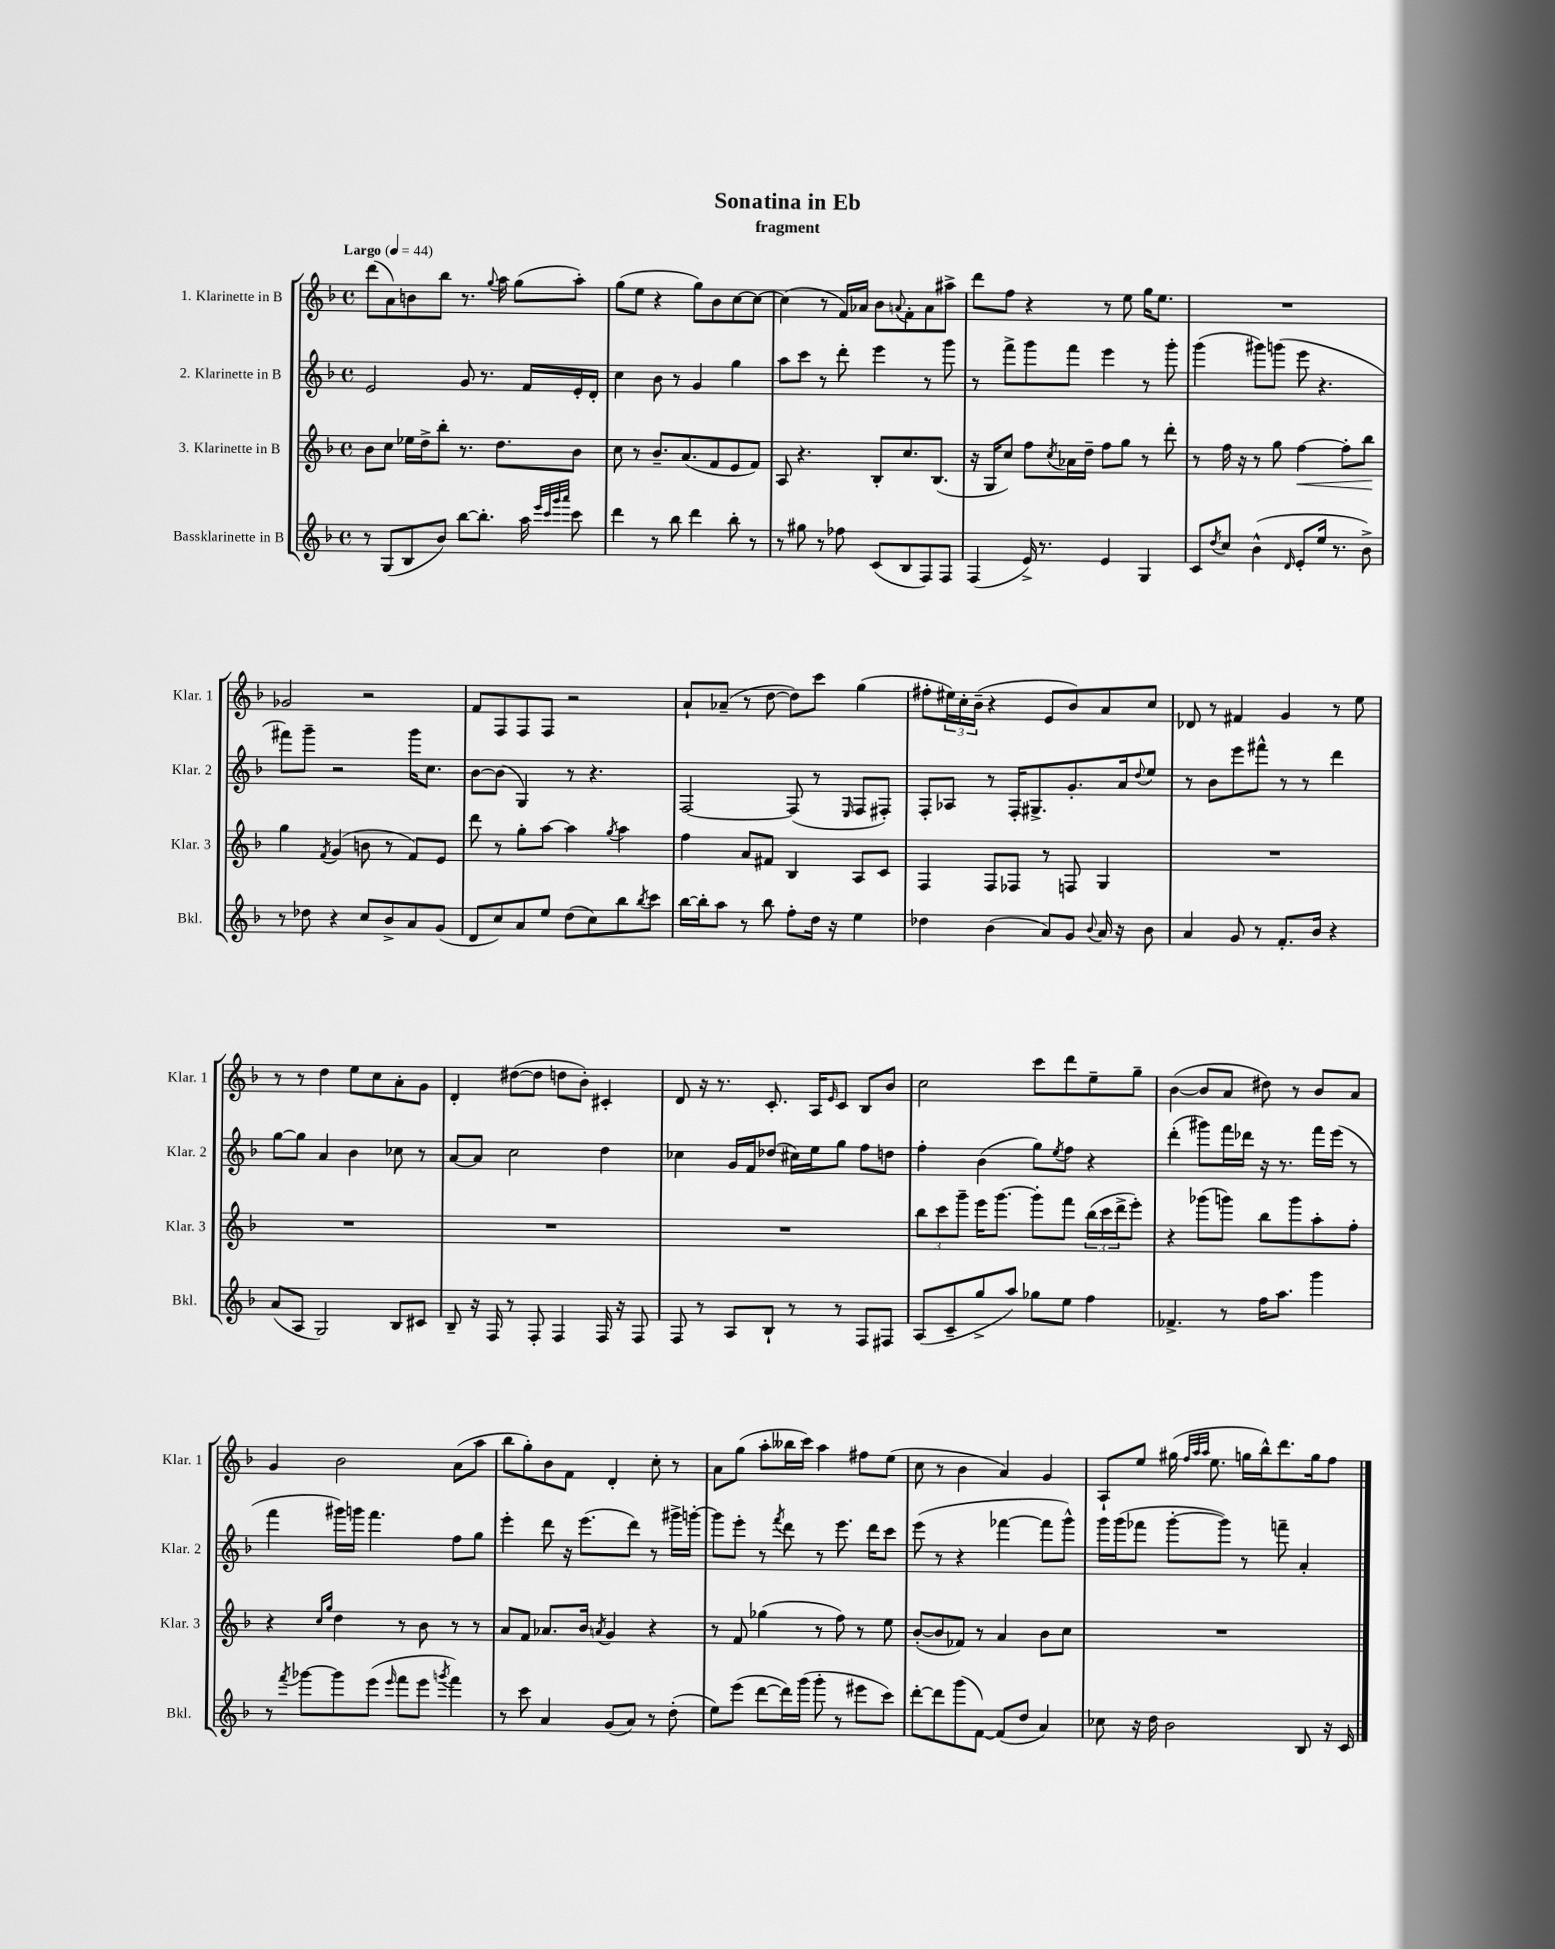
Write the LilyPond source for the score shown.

\header { title = "Sonatina in Eb" subtitle = "fragment" }
<<
\new StaffGroup <<
\new Staff = "s0" \with { instrumentName = "1. Klarinette in B" shortInstrumentName = "Klar. 1" } {
    \clef treble \key f \major \defaultTimeSignature \time 4/4 \tempo "Largo" 4 = 44
    d'''8( a'8) b'8 bes''8 r8. \appoggiatura { g''8 } a''16 g''8( a''8-.) |
    g''8( e''8 r4 g''8) bes'8 c''8~ c''8~ |
    c''4( r8 f'16) aes'16 bes'8 \appoggiatura { a'8 } f'8-. a'8 ais''8-> |
    d'''8 f''8 r4 r8 e''8 g''16 e''8. |
    R1 |
    ges'2 r2 |
    f'8 f8 f8 f8 r2 |
    a'8-! aes'8--( r8 d''8~ d''8) c'''8 g''4( |
    fis''8-. \tuplet 3/2 { eis''16) c''16-. bes'16--( } r4 e'8 bes'8) a'8 c''8 |
    des'8 r8 fis'4 g'4 r8 e''8 |
    r8 r8 d''4 e''8 c''8 a'8-. g'8 |
    d'4-. dis''8~( dis''8 d''8 bes'8-.) cis'4-. |
    d'8 r16 r8. c'8.-. a16 \grace { e'16 } c'8 bes8 bes'8 |
    c''2 c'''8 d'''8 e''8-- g''8-- |
    bes'4~( bes'8 a'8 dis''8) r8 bes'8 a'8 |
    g'4 bes'2 a'8( a''8 |
    bes''8 g''8-.) bes'8 f'8 d'4-. c''8-. r8 |
    a'8 g''8( a''8-. beses''16 c'''16) a''4 fis''8 e''8( |
    c''8 r8 bes'4 a'4) g'4 |
    a8-! e''8 gis''16( \grace { f''32 a''32 a''32 } e''8. g''16 bes''16-^) d'''8. g''16 f''8 \bar "|." |
}
\new Staff = "s1" \with { instrumentName = "2. Klarinette in B" shortInstrumentName = "Klar. 2" } {
    \clef treble \key f \major \defaultTimeSignature \time 4/4
    e'2 g'8 r8. f'16 e'16-. d'16-. |
    c''4 bes'8 r8 g'4 g''4 |
    a''8 c'''8 r8 d'''8-. e'''4 r8 g'''8 |
    r8 f'''8-> g'''8 f'''8 e'''4 r8 g'''8-. |
    g'''4( gis'''8) g'''8( e'''8 r4. |
    fis'''8) g'''8-- r2 g'''16 c''8. |
    bes'8~ bes'8( g4) r8 r4. |
    f2~ f8( r8 \grace { e16 } f8 fis8-.) |
    f8-. aes8 r8 f16-. gis8.-> g'8.-. a'16 \appoggiatura { d''8 } e''8 |
    r8 bes'8 e'''8 fis'''8-^ r8 r8 d'''4 |
    g''8~ g''8 a'4 bes'4 ces''8 r8 |
    a'8~ a'8 c''2 d''4 |
    ces''4 g'16 f'16 des''8( cis''16) e''16 g''8 f''8 d''8 |
    f''4-. bes'4( g''8) \acciaccatura { e''8 } f''8 r4 |
    d'''4-.( gis'''8) f'''16 des'''16 r16 r8. f'''16 e'''16( r8 |
    f'''4 gis'''16) g'''16 f'''4. f''8 g''8 |
    e'''4-. d'''8 r16 e'''8.( d'''8) r8 gis'''16-> g'''16~-. |
    g'''8 e'''8-. r8 \acciaccatura { f'''8 } d'''8 r8 e'''8. d'''16 c'''8 |
    e'''8( r8 r4 fes'''4~ fes'''8 g'''8-^) |
    g'''16 g'''16( fes'''8 g'''8~-. g'''8) r8 f'''8-- a'4-. \bar "|." |
}
\new Staff = "s2" \with { instrumentName = "3. Klarinette in B" shortInstrumentName = "Klar. 3" } {
    \clef treble \key f \major \defaultTimeSignature \time 4/4
    bes'8 c''8 ees''16 d''16-> bes''8-. r8. d''8. bes'8 |
    c''8 r8 bes'8.-- a'8.( f'8 e'8 f'8) |
    a8 r4. bes8-. c''8. bes8.( |
    r16 g16 c''8) f''8 \acciaccatura { c''8 } aes'16 d''16-- f''8 g''8 r8 d'''8-. |
    r8 f''16 r16 r8 g''8 f''4~\< f''8-. bes''8\! |
    g''4 \acciaccatura { f'8 } g'4( b'8 r8 f'8) e'8 |
    d'''8 r8 g''8-. a''8~ a''4 \acciaccatura { g''8 } a''4 |
    f''4 a'8 fis'8 bes4 a8 c'8 |
    f4 f8 fes8 r8 f8 g4 |
    R1 |
    R1 |
    R1 |
    R1 |
    \tuplet 3/2 { bes''8 c'''8 g'''8-- } e'''16 g'''8.~ g'''8-. f'''8 \tuplet 3/2 { bes''16( c'''16 d'''16-> } e'''8-.) |
    r4 ges'''8( g'''8) bes''8 g'''8 a''8-. f''8-. |
    r4 \grace { c''16 g''16 } d''4 r8 bes'8 r8 r8 |
    a'8 f'8 aes'8. bes'16 \acciaccatura { a'8 } g'4 r4 |
    r8 f'8 ges''4( r8 f''8) r8 e''8 |
    bes'8~-.( bes'8 fes'8) r8 a'4 bes'8 c''8 |
    R1 \bar "|." |
}
\new Staff = "s3" \with { instrumentName = "Bassklarinette in B" shortInstrumentName = "Bkl." } {
    \clef treble \key f \major \defaultTimeSignature \time 4/4
    r8 g8( bes8 bes'8) bes''8~ bes''8.-. a''16 \grace { e'''32 c'''32 g'''32 a'''32 } c'''8 |
    d'''4 r8 bes''8 d'''4 bes''8-. r8 |
    r8 gis''8 r8 fes''8 c'8( bes8 f8) f8 |
    f4( e'16->) r8. e'4 g4 |
    c'8 \acciaccatura { d''8 } c''8 bes'4-^( \grace { d'16 } e'8-. e''16 r8. bes'8->) |
    r8 des''8 r4 c''8 bes'8-> a'8 g'8( |
    d'8 c''8) a'8 e''8 d''8( c''8) bes''8 \acciaccatura { bes''8 } c'''8 |
    bes''16~ bes''16-. a''8 r8 bes''8 f''8-. d''16 r16 e''4 |
    des''4 bes'4( a'8) g'8 \appoggiatura { bes'8 } a'16 r16 bes'8 |
    a'4 g'8 r8 f'8.-. bes'16 r4 |
    a'8( a8 g2) bes8 cis'8 |
    bes8-- r16 f16 r8 f8-. f4 f16 r16 f8 |
    f8 r8 a8 bes8-! r8 r8 f8 fis8 |
    a8( c'8-- g''8-> a''8) ges''8 e''8 f''4 |
    fes'4.-> r8 f''16 a''8. g'''4 |
    r8 \acciaccatura { f'''8 } ges'''8~ ges'''8 e'''8( \grace { e'''16 } f'''8 e'''8 \acciaccatura { g'''8 } f'''4) |
    r8 c'''8 a'4 g'8( a'8) r8 d''8-.( |
    e''8) e'''8( d'''8~ d'''16) g'''16( g'''8-. r8 eis'''8 c'''8) |
    d'''8~-. d'''8 g'''8( f'8~) f'8( d''8 a'4) |
    ces''8 r16 d''16 bes'2 bes8 r16 c'16 \bar "|." |
}
>>
>>
\layout { \context { \Score \remove "Bar_number_engraver" } }
